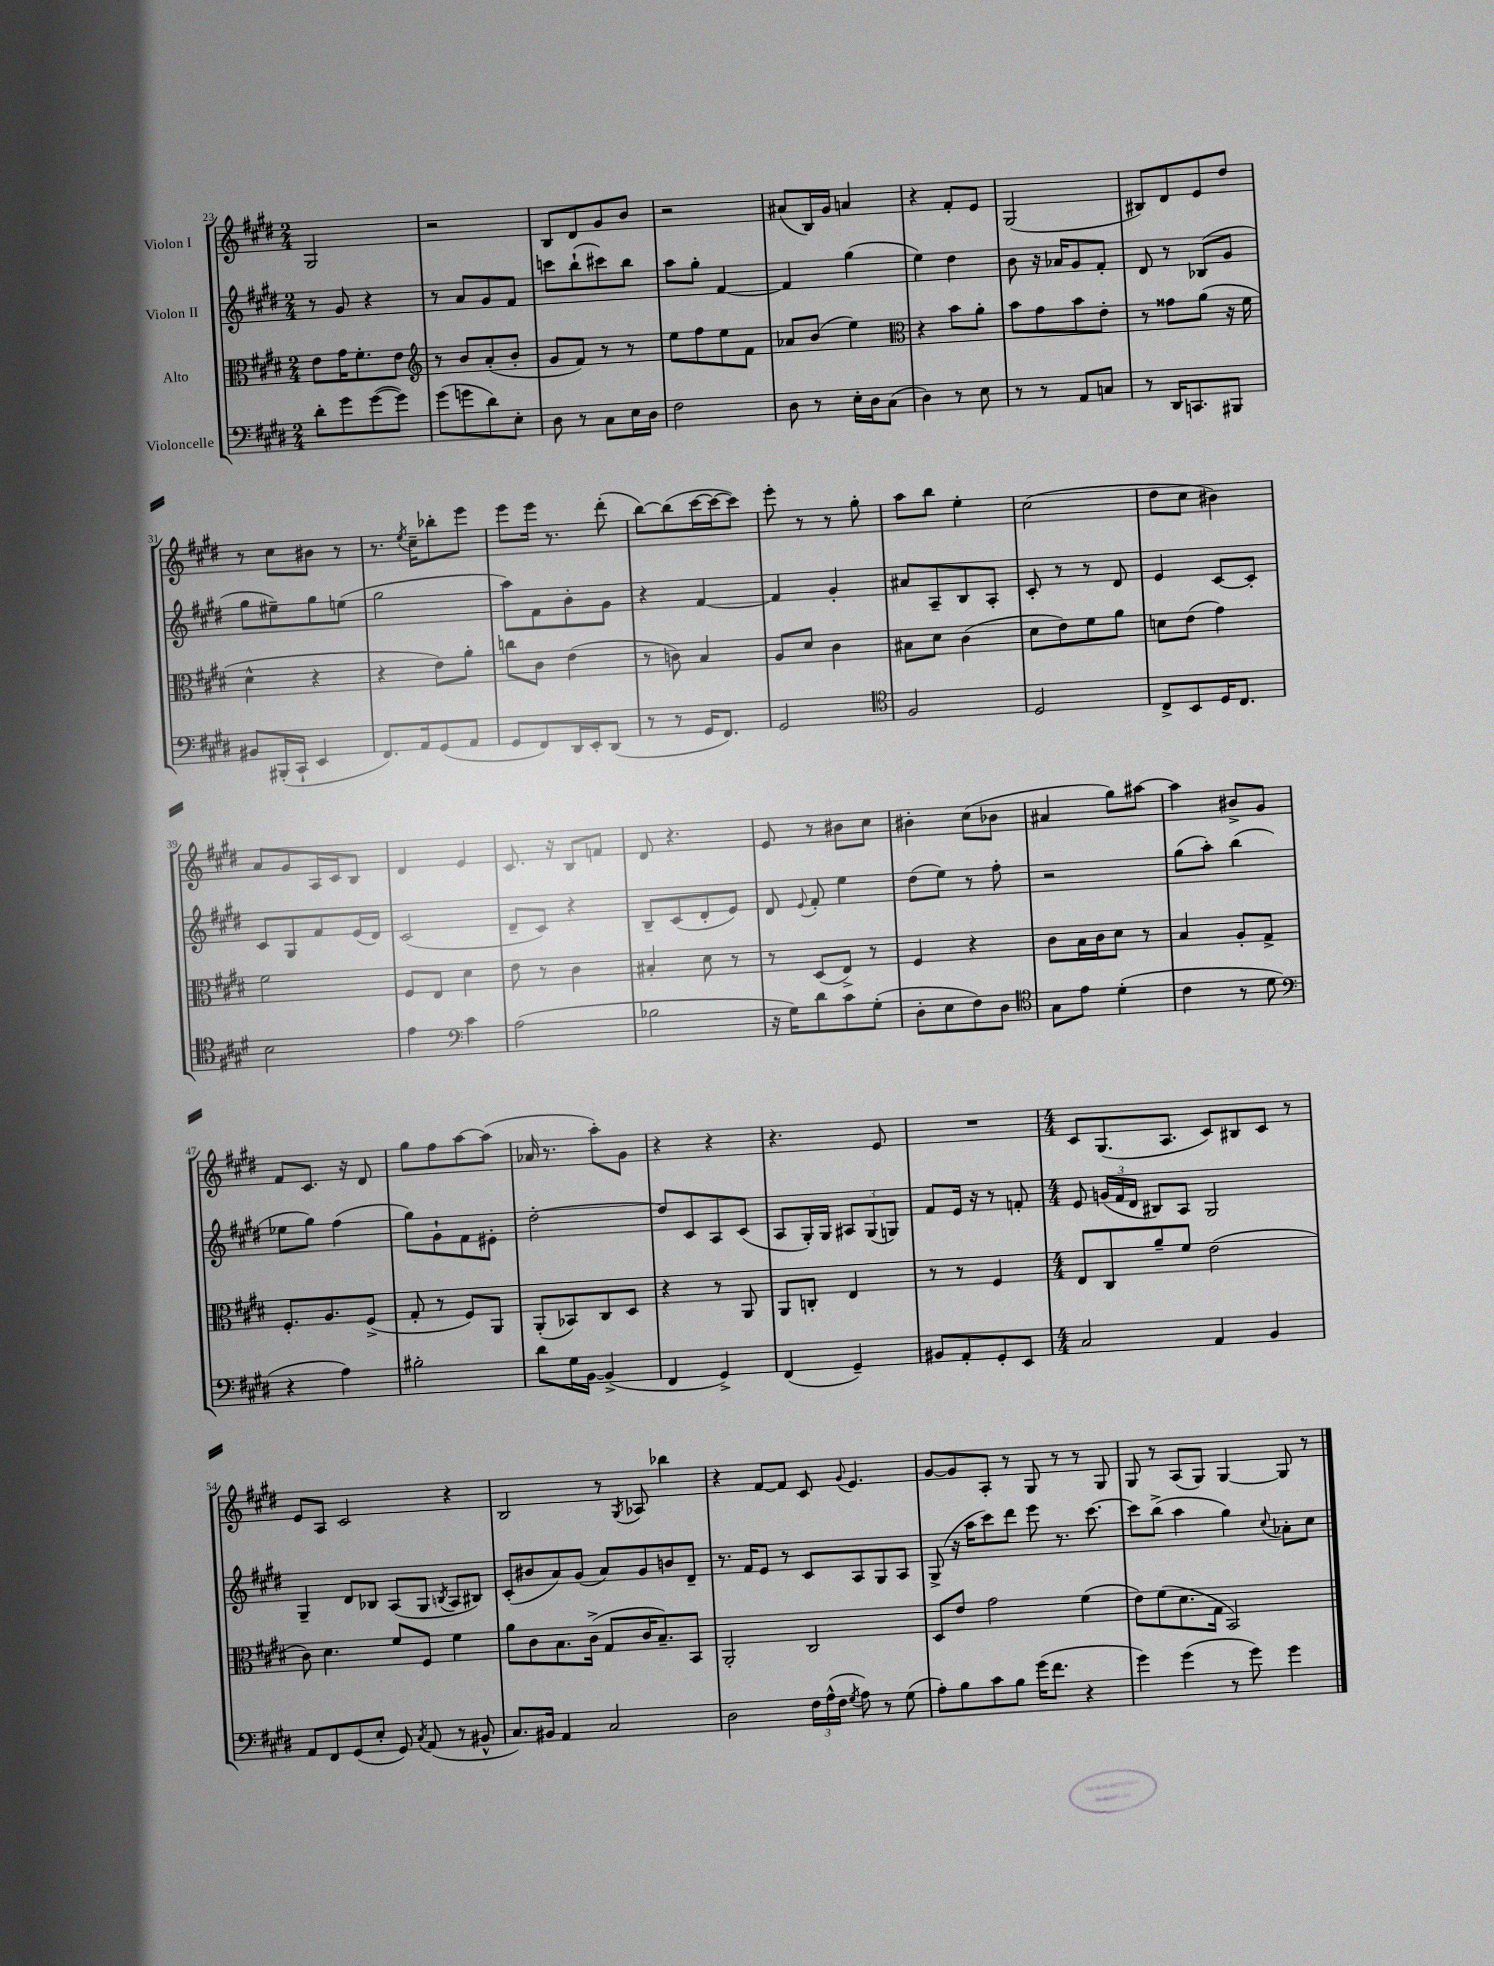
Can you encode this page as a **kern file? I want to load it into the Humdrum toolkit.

**kern	**kern	**kern	**kern
*part4	*part3	*part2	*part1
*staff4	*staff3	*staff2	*staff1
*I"Violoncelle	*I"Alto	*I"Violon II	*I"Violon I
*clefF4	*clefC3	*clefG2	*clefG2
*k[f#c#g#d#]	*k[f#c#g#d#]	*k[f#c#g#d#]	*k[f#c#g#d#]
*M2/4	*M2/4	*M2/4	*M2/4
=23	=23	=23	=23
8d#'\L	8e\L	8r	2G#/
8g#\	16g#\K	8g#/	.
.	8.f#'\	.	.
([8g#\	.	4r	.
8g#\J])	8e\J	.	.
=24	=24	=24	=24
*	*clefG2	*	*
(8g#\L	8r	8r	2r
8gn\	8b/L	8a/L	.
8d#\)	(8a'/	8g#/	.
8E'\J	8b'/J	8f#/J	.
=25	=25	=25	=25
8D#\	8g#/L	8cccn\L	8B/L
8r	8f#/J)	(8bb`\	8d#/
8C#\L	8r	8ccc#X\)	8g#/
16E\L	8r	8bb\J	8b/J
16D#\JJ	.	.	.
=26	=26	=26	=26
2F#\	8ee\L	8aa\L	2r
.	8ff#\	8gg#'\J	.
.	8ee\	[4f#/	.
.	8f#\J	.	.
=27	=27	=27	=27
8D#\	8a-X/L	4f#/]	(8a#X/L
8r	(8b/J	.	16B/L)
.	.	.	16g#/JJ
16E'\LL	4ee\)	(4gg#\	4an/
16D#\J	.	.	.
(8C#\J	.	.	.
=28	=28	=28	=28
*	*clefC3	*	*
4D#\)	4r	4ee\)	4r
8r	8b\L	4dd#\	8f#'/L
8E\	8a'\J	.	8e/J
=29	=29	=29	=29
8r	8b\L	8b\	(2G#/
8r	8g#\	16r	.
.	.	16a-X/KL	.
8AA/L	8b\	8g#/	.
8Cn/J	8e'\J	8f#'/J	.
=30	=30	=30	=30
8r	8r	8d#/	8B#X/L)
16DD#/KL	8g##X\L	8r	8d#/
8.CCn/	.	.	.
.	(8a\J	(8B-X/L	8e/
8BBB#X/J	16r	8g#/J	8dd#/J
.	16f#\	.	.
!!LO:LB:g=z
=31	=31	=31	=31
8BB#X/L	4d#^^\	8gg#\L	8r
(16BBB#X'/L	.	8ee#X~\)	8cc#\L
16CC#`/JJ	.	.	.
4EE/	4r	8gg#\	8b#X\J
.	.	(8een\J	8r
=32	=32	=32	=32
8.FF#/L)	4r	2gg#\	8.r
.	.	.	8qee/
16AA/k	.	.	16cc#~\KL
(8GG#/	8e\L)	.	8bb-X'\
8AA/J	8a'\J	.	8eee\J
=33	=33	=33	=33
8GG#/L	8ccn\L	8aa\L)	8eee\L
8FF#/)	8c#\J	8f#\	16eee\Jk
.	.	.	8.r
16DD#/L	(4e\	8b'\	.
16EE'/J	.	.	.
(8DD#/J	.	8g#\J	(8ddd#'\
=34	=34	=34	=34
8r	8r	4r	[8bb\L)
8r	8cn\)	.	(8bb\]
16GG#/KL	4B/	[4f#/	[16ccc#\L
8.FF#/J)	.	.	16ccc#\J_
.	.	.	8ccc#\J])
=35	=35	=35	=35
2GG#/	8A/L	4f#/]	8eee'\
.	8d#/J	.	8r
.	4c#\	4g#'/	8r
.	.	.	8gg#'\
=36	=36	=36	=36
*clefC4	*	*	*
2F#/	8B#X\L	8a#X/L	8aa\L
.	8d#\J	8A~/	8bb\J
.	(4c#\	8B/	4ee'\
.	.	8A'/J	.
=37	=37	=37	=37
2D#/	8d#\L	8c#'/	(2cc#\
.	8e\)	8r	.
.	8f#\	8r	.
.	8a\J	8d#/	.
=38	=38	=38	=38
8C#^/L	8dn\L	4e/	8dd#\L
8BB/	(8e\J	.	8cc#\J
16D#/K	4g#\)	[8c#/L	4b#X\)
8.C#/J	.	.	.
.	.	8c#'/J]	.
!!LO:LB:g=z
=39	=39	=39	=39
2B\	2f#\	8c#/L	8a/L
.	.	8G#/	8g#/
.	.	8f#/	16A/L
.	.	.	16c#/J
.	.	(16e/L	8B/J
.	.	16d#/JJ)	.
=40	=40	=40	=40
4e\	8F#/L	(2c#/	4d#/
.	8E/J	.	.
*clefF4	*	*	*
4c#\	4d#\	.	4e/
=41	=41	=41	=41
(2A\	8e\	8d#~/L	8.c#/
.	8r	8c#/J)	.
.	.	.	16r
.	4c#\	4r	8B/L
.	.	.	8fn/J
=42	=42	=42	=42
2B-X\	4B#X'/	8B~/L	8d#/
.	.	(8c#/	4.r
.	8d#\	8d#'/	.
.	8r	8e/J)	.
=43	=43	=43	=43
16r	8r	8d#/	8e/
16G#\KL)	.	.	.
.	.	8qqe/	.
8d#\	(8D#/L	8f#'/	8r
8c#\	8E^/J)	4ee\	8b#X\L
(8G#'\J	8r	.	8cc#\J
=44	=44	=44	=44
8D#'\L	4F#/	(8dd#\L	4b#X'\
8E\	.	8ee\J)	.
8F#\)	4r	8r	(8cc#\L
8D#\J	.	8ff#'\	8b-X\J
=45	=45	=45	=45
*clefC4	*	*	*
8G#\L	8c#\L	2r	4a#X/
8e\J	16B\L	.	.
.	16c#\J	.	.
(4d#'\	8d#\J	.	8gg#\L)
.	8r	.	[8aa#X\J
=46	=46	=46	=46
4c#\	4B/	(8gg#\L	4aa#\]
.	.	8aa'\J)	.
8r	8A'/L	(4bb\	8b#X^/L
8d#\	8G#^/J	.	8g#/J
!!LO:LB:g=z
=47	=47	=47	=47
*clefF4	*	*	*
4r	8.F#'/L	8ee-X\L	8f#/L
.	.	8gg#\J)	8.c#/J
.	8.A/	.	.
4A\)	.	(4ff#\	.
.	.	.	16r
.	(8F#^/J	.	8d#/
=48	=48	=48	=48
2B#X'\	8G#'/	8gg#\L)	8gg#\L
.	8r	8g#`\	8ff#\
.	8F#/L)	8f#\	[8aa\
.	8AA/J	8e#X'\J	(8aa\J]
=49	=49	=49	=49
8d#\L	(8AA'/L	[2dd#'\	16a-X/
.	.	.	8.r
16G#\L	8BB-X/)	.	.
[16BB\JJ	.	.	.
(4BB^/]	8C#/	.	8aa'\L)
.	8D#/J	.	8g#\J
=50	=50	=50	=50
4FF#/	4r	8dd#/L]	4r
.	.	8c#/	.
4GG#^/)	8r	8A/	4r
.	8AA/	(8c#/J	.
=51	=51	=51	=51
(4FF#/	8AA/L	8A/L	4.r
.	8Cn'/J	16G#'/L)	.
.	.	16G#/JJ	.
4GG#~/)	4E/	12A#X/L	.
.	.	(12G#/	.
.	.	.	8e/
.	.	12Gn/J)	.
=52	=52	=52	=52
8BB#X/L	8r	8f#/L	2r
8AA'/	8r	16e/Jk	.
.	.	16r	.
8GG#'/	4F#/	8r	.
8EE/J	.	8fn'/	.
=53	=53	=53	=53
*M4/4	*M4/4	*M4/4	*M4/4
2C#/	8E/L	8e/	8c#/L
.	8C#/	(24gn/LL	(8.G#/
.	.	24f#/	.
.	.	24d#/JJ	.
.	8a~/	8B#X/L)	.
.	.	.	8.A/J
.	8f#/J	8A/J	.
4AA/	(2e\	2G#/	8c#/L)
.	.	.	8B#X/
4BB/	.	.	8c#/J
.	.	.	8r
!!LO:LB:g=z
=54	=54	=54	=54
8AA/L	8c#\)	4G#~/	8e/L
8FF#/	4.d#\	.	8A/J
(8GG#/	.	8d#/L	2c#/
8E'/J	.	8B-X/J	.
8GG#/)	8f#/L	(8A/L	.
8qC#/	.	.	.
(8AA/	8F#/J	8G#/J	.
.	.	8qBn/	.
8r	4f#\	8A/L	4r
8BB#X^^/	.	8B#X/J)	.
=55	=55	=55	=55
8.C#/L)	8a\L	(8c#'/L	2B/
.	8c#\	8b#X/	.
16BB#X/Jk	.	.	.
4AA/	8.B\	8a/)	.
.	.	(8g#/J	.
.	(16c#^\Jk	.	.
2C#/	8G#/L	8a/L)	8r
.	.	.	8qG#/
.	16c#/K	8g#/	8A-X/
.	8.B~/)	.	.
.	.	8bn/	4bb-X\
.	8BB/J	8d#~/J	.
=56	=56	=56	=56
2D#\	2AA'/	8.r	4r
.	.	16f#/KL	.
.	.	8e/J	[8f#/L
.	.	8r	8f#/J]
24F#\LL	2C#/	8c#/L	8c#/
(24A^^\	.	.	.
24F#\JJ	.	.	.
8qG#/	.	.	8qqg#/
8A\)	.	8A/	4.e/
8r	.	8G#/	.
(8G#\	.	8A/J	.
=57	=57	=57	=57
8A'\L)	8D#/L	(8G#^/	[8g#/L
8B\	8e/J	16r	8g#/]
.	.	16aa\KL	.
8c#\	2g#\	8ccc#\)	8A'/J
8B\J	.	8ddd#\J	8r
(16g#\KL	.	8eee\	8G#/
8.f#\J	.	.	.
.	.	8.r	8r
4r	(4f#\	.	8r
.	.	[8.ccc#\	.
.	.	.	8G#/
=58	=58	=58	=58
4g#\)	8e\L)	8ccc#\L]	8G#/
.	(8f#\	(8bb^\J	8r
(4g#\	8.d#\	4aa\	(8A/L
.	.	.	8G#/J)
.	16G#\Jk	.	.
8r	2BB/)	4gg#\)	[4G#/
8g#\)	.	.	.
.	.	8qqcc#/	.
4g#\	.	8a-X'\L	8G#/]
.	.	8cc#\J	8r
==	==	==	==
*-	*-	*-	*-
